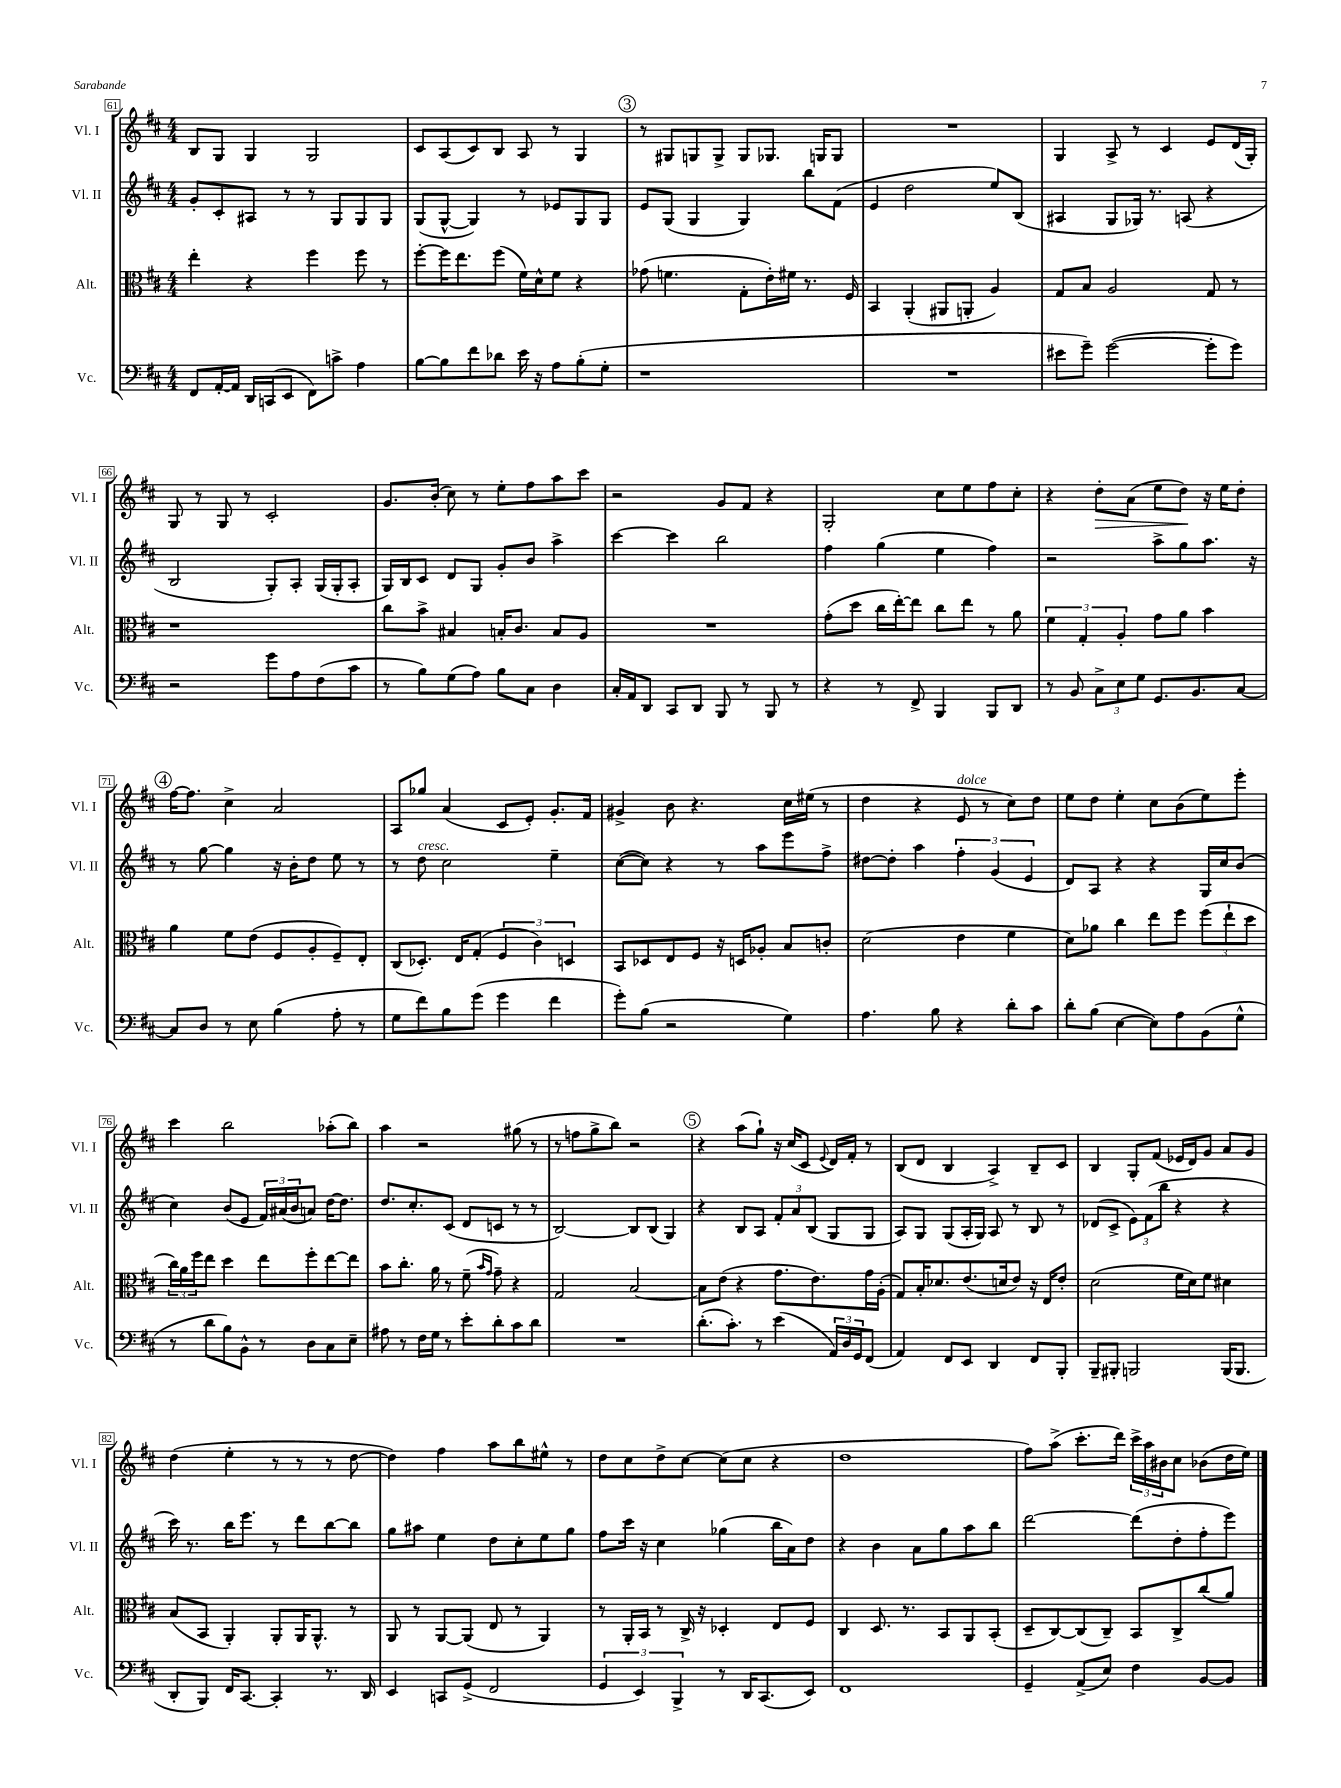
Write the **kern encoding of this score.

**kern	**kern	**kern	**kern	**dynam
*part4	*part3	*part2	*part1	*part1
*staff4	*staff3	*staff2	*staff1	*staff1
*I"Vc.	*I"Alt.	*I"Vl. II	*I"Vl. I	*
*I'Vc.	*I'Alt.	*I'Vl. II	*I'Vl. I	*
*clefF4	*clefC3	*clefG2	*clefG2	*
*k[f#c#]	*k[f#c#]	*k[f#c#]	*k[f#c#]	*
*M4/4	*M4/4	*M4/4	*M4/4	*
=61	=61	=61	=61	=61
8FF#/L	4ee'\	8g'/L	8B/L	.
[16AA'/L	.	8c#'/	8G/J	.
16AA/JJ]	.	.	.	.
16DD/LL	4r	8A#X/J	4G/	.
(16CCn/J	.	.	.	.
8EE/J	.	8r	.	.
8FF#\L)	4ff#\	8r	2G/	.
8cn^\J	.	8G/L	.	.
4A\	8ff#\	8G/	.	.
.	8r	8G/J	.	.
=62	=62	=62	=62	=62
[8B\L	[8ff#'\L	(8G/L	8c#/L	.
8B\]	16ff#\K]	[8G^^/J	(8A/	.
.	8.ee\	.	.	.
8f#\	.	4G/])	8c#/)	.
8d-X\J	(8ff#\J	.	8B/J	.
16e\	16f#\LL)	8r	8A/	.
16r	16d^^\J	.	.	.
8A\L	8f#\J	8e-X/L	8r	.
(8B'\	4r	8G/	4G/	.
8G'\J	.	8G/J	.	.
!!LO:REH:place=s1:t=3
=63	=63	=63	=63	=63
1r	(8g-X\	8e/L	8r	.
.	4.fn\	(8G/J	8G#X/L	.
.	.	4G/	8Gn/	.
.	.	.	8G^/J	.
.	8G'\L	4G/)	8G/L	.
.	16e'\L)	.	8.G-X/J	.
.	16f#X\JJ	.	.	.
.	8.r	8bb\L	.	.
.	.	.	16Gn/KL	.
.	.	(8f#\J	8G/J	.
.	16F#/	.	.	.
=64	=64	=64	=64	=64
1r	4BB/	4e/	1r	.
.	(4AA'/	2dd\	.	.
.	8AA#X/L	.	.	.
.	8AAn'/J	.	.	.
.	4A/)	8ee/L)	.	.
.	.	(8B/J	.	.
=65	=65	=65	=65	=65
8e#X\L	8G/L	4A#X/	4G/	.
8g~\J)	8B/J	.	.	.
([2g\	2A/	8G/L	8A^/	.
.	.	16G-X/Jk)	8r	.
.	.	8.r	.	.
.	.	.	4c#/	.
.	.	(8An/	.	.
8g'\L]	8G/	4r	8e/L	.
8g\J)	8r	.	(16d/L	.
.	.	.	16G'/JJ)	.
!!LO:LB:g=z
=66	=66	=66	=66	=66
2r	1r	2B/	8G/	.
.	.	.	8r	.
.	.	.	8G/	.
.	.	.	8r	.
8g\L	.	8G'/L)	2c#'/	.
8A\	.	8A'/J	.	.
(8F#\	.	(16G/LL	.	.
.	.	16G'/J	.	.
8c#\J	.	8A'/J	.	.
=67	=67	=67	=67	=67
8r	8cc#\L	16G/LL)	8.g/L	.
.	.	16B/J	.	.
8B\L)	8b^\J	8c#/J	.	.
.	.	.	(16b'/Jk	.
(8G\	4B#X/	8d/L	8cc#\)	.
8A\J)	.	8G/J	8r	.
8B\L	16Bn'/KL	8g'/L	8ee'\L	.
.	8.c#/J	.	.	.
8C#\J	.	8b/J	8ff#\	.
4D\	8B/L	4aa^\	8aa\	.
.	8A/J	.	8ccc#\J	.
=68	=68	=68	=68	=68
16C#'/LL	1r	[4ccc#\	2r	.
16AA/J	.	.	.	.
8DD/J	.	.	.	.
8CC#/L	.	4ccc#\]	.	.
8DD/J	.	.	.	.
8BBB/	.	2bb\	8g/L	.
8r	.	.	8f#/J	.
8BBB/	.	.	4r	.
8r	.	.	.	.
=69	=69	=69	=69	=69
4r	(8g'\L	4ff#\	2G'/	.
.	8dd\J	.	.	.
8r	16cc#\LL	(4gg\	.	.
.	[16ee'\J)	.	.	.
8FF#^/	8ee\J]	.	.	.
4BBB/	8cc#\L	4ee\	8cc#\L	.
.	8ee\J	.	8ee\	.
8BBB/L	8r	4ff#\)	8ff#\	.
8DD/J	8a\	.	8cc#'\J	.
=70	=70	=70	=70	=70
8r	6f#\	2r	4r	.
8BB/	.	.	.	.
.	6G'/	.	.	.
!	!	!	!	!LO:HP:b
12C#^\L	.	.	8dd'\L	>
12E\	6A'/	.	.	.
.	.	.	(8a\J	.
12G\J	.	.	.	.
8.GG/L	8g\L	8aa^\L	8ee\L	.
.	8a\J	8gg\	8dd\J)	.
8.BB/	.	.	.	.
.	4b\	8.aa\J	16r	]
.	.	.	16ee\KL	.
[8C#/J	.	.	8dd'\J	.
.	.	16r	.	.
!!LO:LB:g=z
!!LO:REH:place=s1:t=4
=71	=71	=71	=71	=71
8C#/L]	4a\	8r	[16ff#\KL	.
.	.	.	8.ff#\J]	.
8D/J	.	[8gg\	.	.
8r	8f#\L	4gg\]	4cc#^\	.
8E\	(8e\J	.	.	.
(4B\	8F#/L	16r	2a/	.
.	.	16b'\KL	.	.
.	8A'/	8dd\J	.	.
8A'\	8F#~/)	8ee\	.	.
8r	8E'/J	8r	.	.
=72	=72	=72	=72	=72
8G\L	(8C#/L	8r	8A/L	.
!	!	!LO:TX:a:i:t=cresc.	!	!
8f#\)	8.D-X'/J)	8dd\	8gg-X/J	.
8B\	.	2cc#\	(4a/	.
.	16E/KL	.	.	.
(8g\J	(8G'/J	.	.	.
4g\	6F#/	.	8c#/L	.
.	.	.	8e'/J)	.
.	6c#\)	.	.	.
4f#\	.	4ee~\	8.g'/L	.
.	6Dn/	.	.	.
.	.	.	16f#/Jk	.
=73	=73	=73	=73	=73
8g'\L)	8BB/L	([8cc#\L	4g#X^/	.
(8B\J	8D-X/	8cc#\J])	.	.
2r	8E/	4r	8b\	.
.	8F#/J	.	4.r	.
.	16r	8r	.	.
.	16Dn/KL	.	.	.
.	8A-X'/J	8aa\L	.	.
4G\)	8B/L	8eee\	16cc#\LL	.
.	.	.	(16ee#X\JJ	.
.	8cn'/J	8ff#^\J	8r	.
=74	=74	=74	=74	=74
4.A\	(2d\	[8dd#X\L	4dd\	.
.	.	8dd#'\J]	.	.
.	.	4aa\	4r	.
8B\	.	.	.	.
!	!	!	!LO:TX:a:i:t=dolce	!
4r	4e\	6ff#'\	8e/	.
.	.	.	8r	.
.	.	(6g/	.	.
8d'\L	4f#\	.	8cc#\L)	.
.	.	6e/	.	.
8c#\J	.	.	8dd\J	.
=75	=75	=75	=75	=75
8d'\L	8d\L)	8d/L)	8ee\L	.
(8B\J	8a-X\J	8A/J	8dd\J	.
[4E\	4cc#\	4r	4ee'\	.
8E\L])	8ee\L	4r	8cc#\L	.
8A\	8ff#\J	.	(8b\	.
(8BB\	(12ff#\L	16G/LL	8ee\)	.
.	.	16cc#/J	.	.
.	12ee`\	.	.	.
8G^^\J	.	(8b/J	8eee'\J	.
.	12dd\J	.	.	.
!!LO:LB:g=z
=76	=76	=76	=76	=76
8r	24cc#\LL)	4cc#\)	4ccc#\	.
.	24a\	.	.	.
.	24ff#\J	.	.	.
8d\L	8ee\J	.	.	.
8B\)	4dd\	(8b/L	2bb\	.
8BB^^\J	.	8e/J	.	.
8r	8ee\L	24f#/LL)	.	.
.	.	(24a#X/	.	.
.	.	24b/J	.	.
8D\L	8ff#'\	8an/J)	.	.
8C#\	[8ee\	[16dd\KL	(8aa-X'\L	.
.	.	8.dd\J]	.	.
8E~\J	8ee\J]	.	8bb\J)	.
=77	=77	=77	=77	=77
8A#X\	8b\L	8.dd/L	4aa\	.
8r	8.cc#'\J	.	.	.
.	.	8.cc#'/	.	.
16F#\LL	.	.	2r	.
16G\JJ	16a\	.	.	.
8r	8r	(8c#/J	.	.
8e'\L	(8f#~\	8d/L	.	.
.	16qqb/LL	.	.	.
.	16qqg/JJ	.	.	.
8d'\	8g~\)	8cn/J	.	.
8c#\	4r	8r	(8gg#X\	.
8d\J	.	8r	8r	.
=78	=78	=78	=78	=78
1r	2G/	[2B/)	8r	.
.	.	.	8ffn\L	.
.	.	.	8gg^\	.
.	.	.	8bb\J)	.
.	[2B/	8B/L]	2r	.
.	.	(8B/J	.	.
.	.	4G/)	.	.
!!LO:REH:place=s1:t=5
=79	=79	=79	=79	=79
(8.d'\L	8B\L]	4r	4r	.
.	(8e\J	.	.	.
8.c#'\J)	.	.	.	.
.	4r	8B/L	(8aa\L	.
8r	.	8A/J	8gg`\J)	.
(4e\	8.g\L	12f#'/L	16r	.
.	.	.	(16cc#/KL	.
.	.	12a/	.	.
.	.	.	8c#/J	.
.	.	(12B/J	.	.
.	8.e\)	.	.	.
.	.	.	8qqe/	.
24AA/LL)	.	8G/L	16d/LL)	.
24D/	.	.	.	.
.	.	.	16f#'/JJ	.
24GG/J	.	.	.	.
(8FF#/J	16g\L	8G/J	8r	.
.	(16A'\JJ	.	.	.
=80	=80	=80	=80	=80
4AA/)	8G/L)	8A/L)	(8B/L	.
.	16B'/K	8G/J	8d/J	.
.	8.d-X/	.	.	.
8FF#/L	.	(8G/L	4B/	.
8EE/J	(8.e/	16A'/L	.	.
.	.	16G/JJ)	.	.
4DD/	.	8A/	4A^/)	.
.	16dn/k	.	.	.
.	8e/J)	8r	.	.
8FF#/L	16r	8B/	8B~/L	.
.	16E/KL	.	.	.
8BBB'/J	8e'/J	8r	8c#/J	.
=81	=81	=81	=81	=81
8BBB~/L	(2d\	(8d-X/L	4B/	.
8BBB#X'/J	.	8c#^/J	.	.
2BBBn/	.	12e\L)	8G'/L	.
.	.	(12f#\	.	.
.	.	.	(8f#/J	.
.	.	12bb\J	.	.
.	16f#\LL	4r	16e-X/LL	.
.	16d\J)	.	16d/J)	.
.	8f#\J	.	8g/J	.
(16BBB/KL	4d#X\	4r	8a/L	.
8.BBB/J	.	.	.	.
.	.	.	8g/J	.
!!LO:LB:g=z
=82	=82	=82	=82	=82
8DD'/L	(8B/L	16ccc#\)	(4dd\	.
.	.	8.r	.	.
8BBB/J)	8BB/J	.	.	.
16FF#/KL	4AA'/)	16bb\KL	4ee'\	.
[8.CC#/J	.	8.eee\J	.	.
4CC#'/]	8AA'/L	8r	8r	.
.	16AA/K	8ddd\L	8r	.
.	8.AA^^/J	.	.	.
8.r	.	[8bb\	8r	.
.	8r	8bb\J]	[8dd\	.
16DD/	.	.	.	.
=83	=83	=83	=83	=83
4EE/	8AA/	8gg\L	4dd\])	.
.	8r	8aa#X\J	.	.
8CCn/L	[8AA/L	4ee\	4ff#\	.
(8GG^/J	(8AA/J]	.	.	.
2FF#/	8E/	8dd\L	8aa\L	.
.	8r	8cc#'\	8bb\	.
.	4AA/)	8ee\	8ee#X^^\J	.
.	.	8gg\J	8r	.
=84	=84	=84	=84	=84
6GG/	8r	8ff#\L	8dd\L	.
.	16AA'/LL	16ccc#\Jk	8cc#\	.
6EE/)	.	.	.	.
.	16BB/JJ	16r	.	.
.	8r	4cc#\	8dd^\	.
6BBB^/	.	.	.	.
.	16C#^/	.	[8cc#\J	.
.	16r	.	.	.
8r	4D-X'/	(4gg-X\	(8cc#\L]	.
16DD/KL	.	.	8cc#\J	.
(8.CC#/	.	.	.	.
.	8E/L	16bb\LL	4r	.
.	.	16a\J)	.	.
8EE/J)	8F#/J	8dd\J	.	.
=85	=85	=85	=85	=85
1FF#	4C#/	4r	1dd	.
.	8.D/	4b\	.	.
.	8.r	.	.	.
.	.	8a\L	.	.
.	8BB/L	8gg\	.	.
.	8AA/	8aa\	.	.
.	(8BB'/J	8bb\J	.	.
=86	=86	=86	=86	=86
4GG~/	8D~/L	[2ddd\	8ff#\L)	.
.	[8C#/)	.	(8aa^\J	.
(8AA^/L	(8C#/]	.	8.ccc#'\L	.
8E/J)	8C#~/J)	.	.	.
.	.	.	16ddd\Jk)	.
4F#\	8BB/L	(8ddd\L]	24ccc#^\LL	.
.	.	.	24aa\	.
.	.	.	24b#X\J	.
.	8C#^/	8dd'\	8cc#\J	.
[8BB/L	(8cc#/	8ff#'\	(8b-X\L	.
8BB/J]	8a/J)	8eee\J)	16dd\L	.
.	.	.	16ee\JJ)	.
==	==	==	==	==
*-	*-	*-	*-	*-
